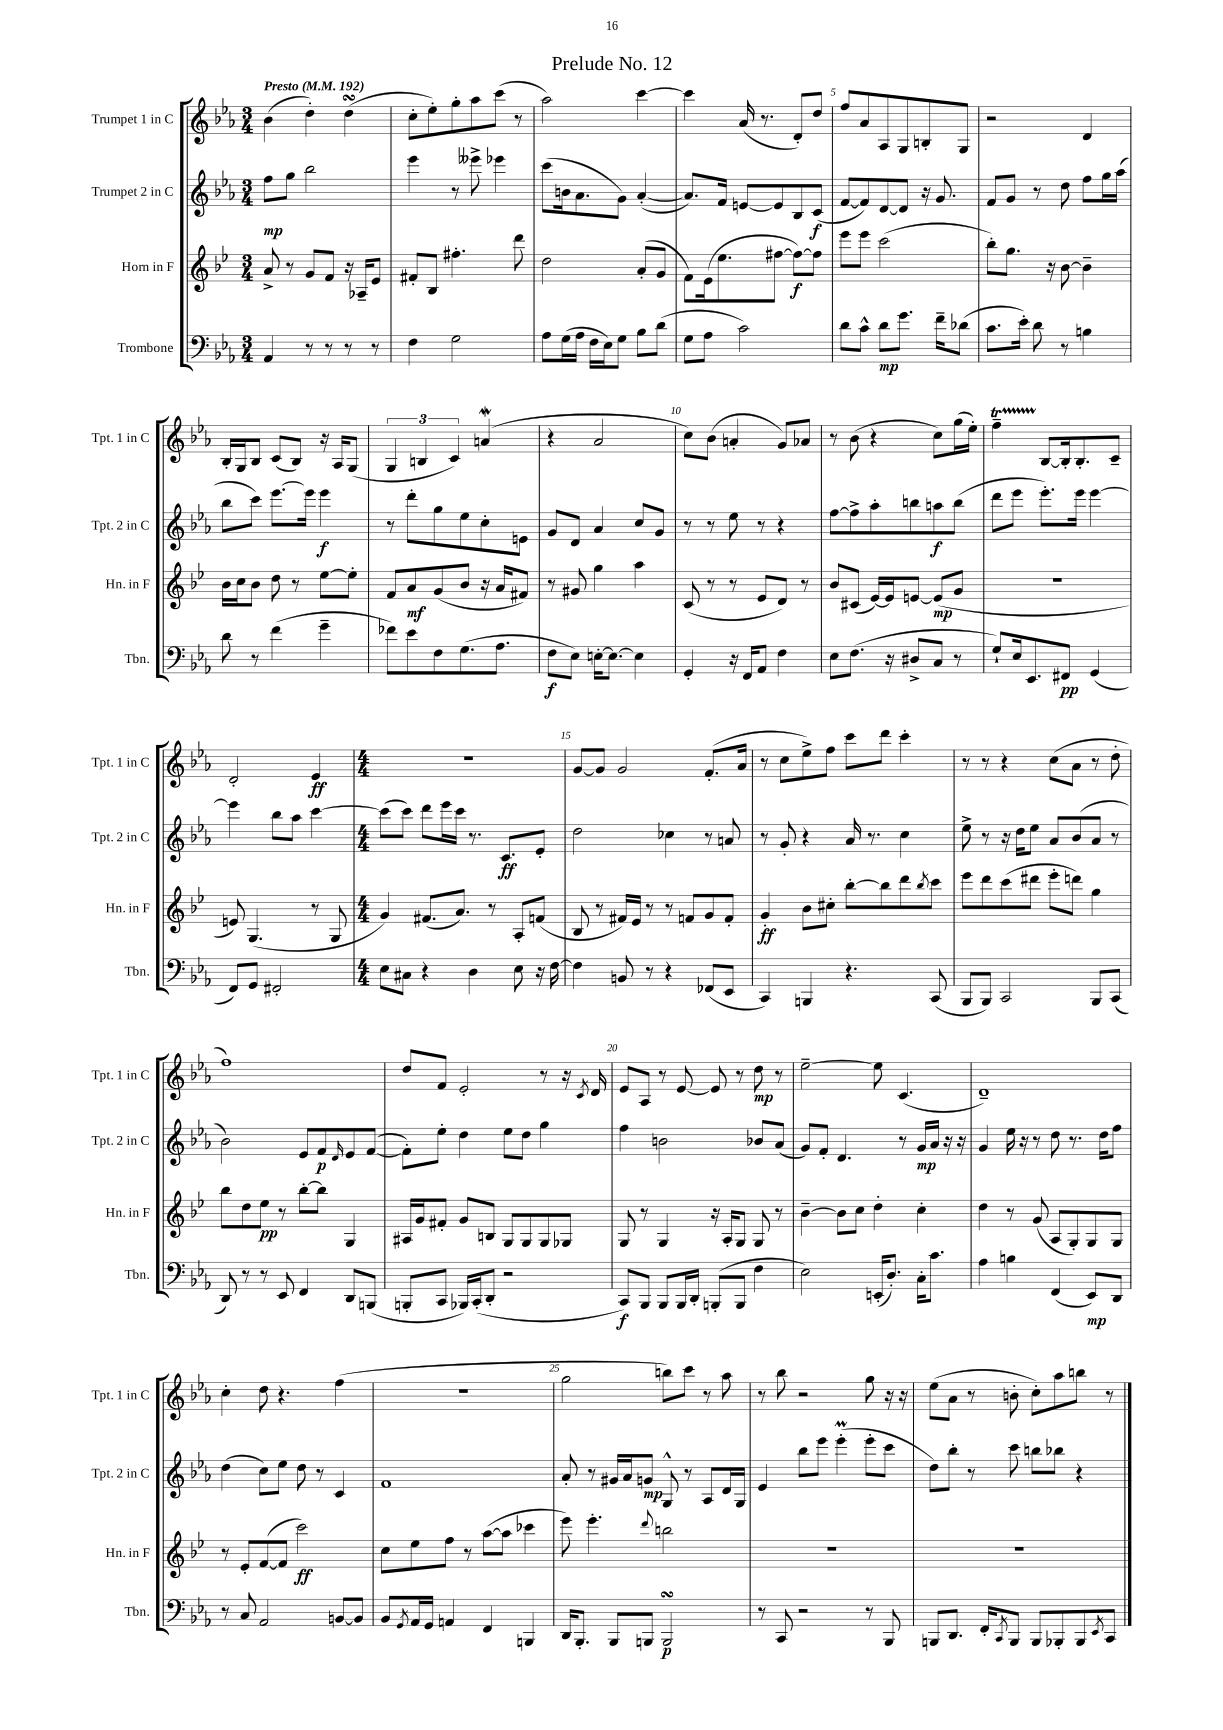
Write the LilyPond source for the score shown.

\header { title = "Prelude No. 12" }
<<
\new StaffGroup <<
\new Staff = "s0" \with { instrumentName = "Trumpet 1 in C" shortInstrumentName = "Tpt. 1 in C" } {
    \clef treble \key ees \major \numericTimeSignature \time 3/4 \tempo "Presto" 4 = 192
    bes'4( d''4-.) d''4\turn( |
    c''8-. ees''8-.) g''8-. aes''8 c'''8( r8 |
    aes''2) c'''4~ |
    c'''4 aes'16( r8. d'8-.) d''8 |
    f''8 aes'8 aes8 g8 b8-. g8 |
    r2 d'4 |
    bes16-. g16 bes8 c'8( bes8) r16 aes16 g8( |
    \tuplet 3/2 { g4 b4 c'4) } a'4\mordent( |
    r4 aes'2 |
    c''8) bes'8( a'4-. g'8) aes'8 |
    r8 bes'8( r4 c''8) g''16( ees''16-.) |
    f''4--\startTrillSpan bes8~\stopTrillSpan bes16-. bes8.-. c'8-- |
    d'2-. ees'4\ff |
    \numericTimeSignature \time 4/4 R1 |
    g'8~ g'8 g'2 f'8.-.( aes'16 |
    r8 c''8 ees''8->) f''8 c'''8 d'''8 c'''4-. |
    r8 r8 r4 c''8( aes'8 r8 d''8-. |
    f''1) |
    d''8 f'8 ees'2-. r8 r16 \acciaccatura { c'8 } d'16 |
    ees'8 aes8 r8 ees'8~ ees'8 r8 d''8\mp r8 |
    ees''2~-- ees''8 c'4.( |
    d'1--) |
    c''4-. d''8 r4. f''4( |
    R1 |
    g''2 b''8) c'''8 r8 aes''8 |
    r8 bes''8 r2 g''8 r16 r16 |
    ees''8( aes'8 r8 b'8-. c''8-.) aes''8 b''8 r8 \bar "|." |
}
\new Staff = "s1" \with { instrumentName = "Trumpet 2 in C" shortInstrumentName = "Tpt. 2 in C" } {
    \clef treble \key ees \major \numericTimeSignature \time 3/4
    f''8\mp g''8 bes''2 |
    ees'''4 r8 eeses'''8-> ees'''4 |
    c'''8( b'16 aes'8. g'8) aes'4~-.( |
    aes'8.) f'16 e'8~ e'8 bes8 c'8\f( |
    f'8~ f'8) d'8~ d'8 r16 g'8. |
    f'8 g'8 r8 d''8 f''8 g''16 aes''16( |
    bes''8 c'''8) ees'''8.~ ees'''16 ees'''4\f |
    r8 d'''8-. g''8 ees''8 c''8-. e'8 |
    g'8 d'8 aes'4 c''8 g'8 |
    r8 r8 ees''8 r8 r4 |
    f''8~ f''8-> aes''8-. b''8 a''8\f b''8( |
    d'''8 ees'''8 ees'''8.-.) ees'''16 ees'''4~ |
    ees'''4 bes''8 aes''8 c'''4~ |
    \numericTimeSignature \time 4/4 c'''8( c'''8) d'''8 ees'''16 c'''16 r8. c'8.\ff ees'8-. |
    d''2 ces''4 r8 a'8 |
    r8 g'8-. r4 aes'16 r8. c''4 |
    ees''8-> r8 r16 d''16 ees''8 aes'8 bes'8( aes'8 r8 |
    bes'2) ees'8 f'8\p \grace { d'16 } ees'8 f'8~( |
    f'8-.) ees''8-. d''4 ees''8 d''8 g''4 |
    f''4 b'2 bes'8 aes'8( |
    g'8) f'8-. d'4. r8 g'16\mp aes'16 r16 r16 |
    g'4 ees''16 r16 r8 d''8 r8. d''16 f''8 |
    d''4( c''8) ees''8 d''8 r8 c'4 |
    f'1 |
    aes'8-. r8 gis'16 aes'16 g'8\mp g8-^ r8 aes8 d'16 g16 |
    ees'4 bes''8 ees'''8 ees'''4-.\prall( ees'''8-. c'''8 |
    d''8) bes''8-. r8 c'''8 b''8 bes''8 r4 \bar "|." |
}
\new Staff = "s2" \with { instrumentName = "Horn in F" shortInstrumentName = "Hn. in F" } {
    \clef treble \key bes \major \numericTimeSignature \time 3/4
    a'8-> r8 g'8 f'8 r16 aes16-- ees'8 |
    fis'8-. bes8 fis''4.-. d'''8 |
    d''2 a'8-.( g'8 |
    f'8) ees'16( ees''8. fis''8~ fis''8~\f) fis''8 |
    ees'''8 ees'''8 c'''2( |
    bes''8-.) g''8. r16 bes'8~ bes'4-- |
    bes'16 c''16 bes'8 d''8 r8 ees''8~ ees''8-. |
    f'8 a'8\mf g'8( bes'8 r16 a'16 fis'8) |
    r8 gis'8 g''4 a''4 |
    c'8( r8 r8 ees'8 d'8) r8 |
    bes'8 cis'8( ees'16~) ees'16 e'8~ e'8\mp( g'8 |
    R2. |
    e'8) g4.( r8 g8 |
    \numericTimeSignature \time 4/4 g'4) fis'8.( a'8.) r8 a8-. f'8( |
    bes8 r8 fis'16) ees'16 r8 r8 f'8 g'8 f'8-. |
    g'4-.\ff bes'8 cis''8-. bes''8~-. bes''8 d'''8 \acciaccatura { bes''8 } c'''8 |
    ees'''8 d'''8 c'''8( dis'''8 ees'''8-. d'''8) g''4 |
    bes''8 d''8 ees''8\pp r8 bes''8~-. bes''8 g4 |
    ais16 g'16 fis'8-. g'8 b8 g8 g8 g8 ges8 |
    g8 r8 g4 r16 a16-. g8 g8 r8 |
    bes'4~-- bes'8 c''8 d''4-. c''4-. |
    d''4 r8 g'8( a8 g8-.) g8 g8 |
    r8 ees'8-. f'8~( f'8 c'''2\ff) |
    c''8 ees''8 f''8 r8 a''8~( a''8 ces'''4 |
    ees'''8) ees'''4.-. \appoggiatura { d'''8 } b''2 |
    R1 |
    R1 \bar "|." |
}
\new Staff = "s3" \with { instrumentName = "Trombone" shortInstrumentName = "Tbn." } {
    \clef bass \key ees \major \numericTimeSignature \time 3/4
    aes,4 r8 r8 r8 r8 |
    f4 g2 |
    aes8 g16( aes16 f16 ees16) g8 bes8 d'8( |
    g8 aes8 c'2) |
    d'8 c'8-^ d'8\mp g'8. f'16-- des'8( |
    c'8. ees'16-.) d'8 r8 b4 |
    d'8 r8 f'4( g'4-- |
    fes'8) ees'8 f8 g8.( aes8. |
    f8\f ees8) e16~-. e8.~ e4 |
    g,4-. r16 f,16 aes,8 f4 |
    ees8 f8.( r16 dis8-> c8 r8 |
    g8-!) ees16 ees,8. fis,8\pp g,4( |
    f,8) g,8 fis,2-. |
    \numericTimeSignature \time 4/4 ees8 cis8 r4 d4 ees8 r16 f16~ |
    f4 b,8 r8 r4 fes,8( ees,8 |
    c,4) b,,4 r4. c,8( |
    bes,,8 bes,,8) c,2 bes,,8 c,8( |
    d,8) r8 r8 ees,8 f,4 d,8 b,,8( |
    b,,8-. c,8 bes,,16) c,16-.( d,8-. r2 |
    c,8\f) bes,,8 bes,,8 bes,,16 d,16-. b,,8-.( b,,8 f4 |
    ees2) e,16-.( d8.-.) c16-. c'8. |
    aes4 b4 f,4( ees,8\mp) d,8 |
    r8 c8 aes,2 b,8~ b,8 |
    bes,8 \acciaccatura { g,8 } aes,16 g,16 a,4 f,4 b,,4 |
    d,16 bes,,8.-. bes,,8 b,,8 b,,2\turn\p |
    r8 c,8 r2 r8 bes,,8 |
    b,,8 d,8. f,16-. \acciaccatura { c,8 } b,,8 b,,8 bes,,8-. bes,,8 \acciaccatura { ees,8 } c,8 \bar "|." |
}
>>
>>
\layout { \context { \Score \override BarNumber.break-visibility = ##(#f #t #t) barNumberVisibility = #(every-nth-bar-number-visible 5) } }
